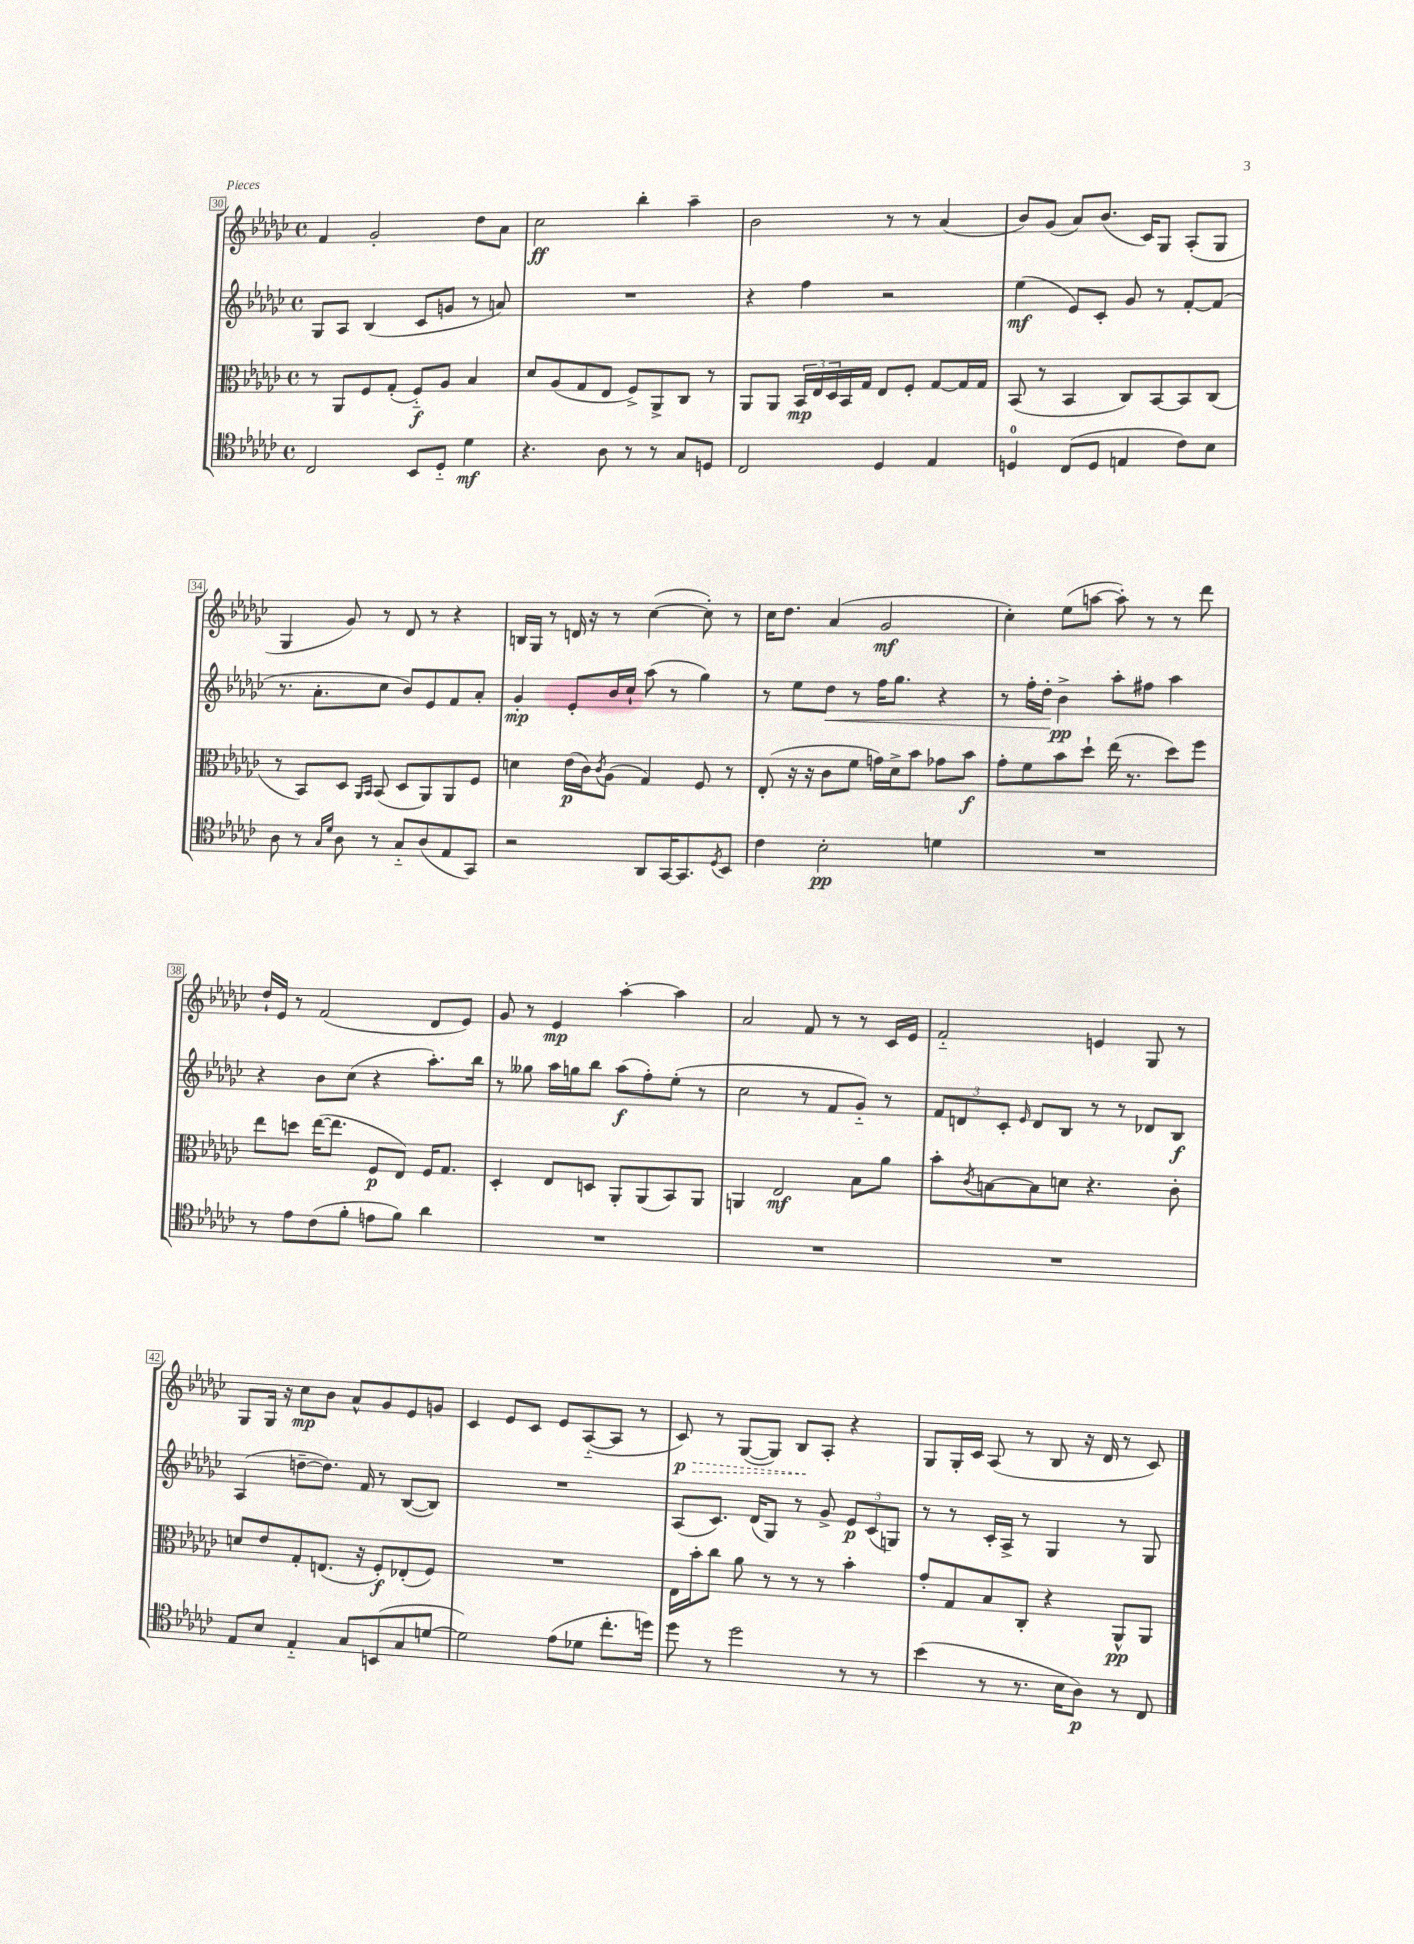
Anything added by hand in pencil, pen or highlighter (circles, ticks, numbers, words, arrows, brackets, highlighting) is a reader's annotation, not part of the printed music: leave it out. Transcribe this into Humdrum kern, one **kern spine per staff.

**kern	**dynam	**kern	**dynam	**kern	**dynam	**kern	**dynam
*part4	*part4	*part3	*part3	*part2	*part2	*part1	*part1
*staff4	*staff4	*staff3	*staff3	*staff2	*staff2	*staff1	*staff1
*clefC4	*	*clefC3	*	*clefG2	*	*clefG2	*
*k[b-e-a-d-g-c-]	*	*k[b-e-a-d-g-c-]	*	*k[b-e-a-d-g-c-]	*	*k[b-e-a-d-g-c-]	*
*M4/4	*	*M4/4	*	*M4/4	*	*M4/4	*
*met(c)	*	*met(c)	*	*met(c)	*	*met(c)	*
=30	=30	=30	=30	=30	=30	=30	=30
2C-/	.	8r	.	8G-/L	.	4f/	.
.	.	8AA-/L	.	8A-/J	.	.	.
.	.	8F/	.	(4B-/	.	2g-'/	.
.	.	(8G-'/J	.	.	.	.	.
8BB-/L	.	8F/L)	f	8c-/L	.	.	.
8D-/J	.	8A-/J	.	8gn/J	.	.	.
4d-\	mf	4B-/	.	8r	.	8dd-\L	.
.	.	.	.	8an/)	.	8a-\J	.
=31	=31	=31	=31	=31	=31	=31	=31
4.r	.	8d-/L	.	1r	.	2cc-\	ff
.	.	(8A-/	.	.	.	.	.
.	.	8G-/	.	.	.	.	.
8A-\	.	8E-/J	.	.	.	.	.
8r	.	8F^/L)	.	.	.	4bb-'\	.
8r	.	8AA-^/	.	.	.	.	.
8G-/L	.	8C-/J	.	.	.	4aa-~\	.
8Dn/J	.	8r	.	.	.	.	.
=32	=32	=32	=32	=32	=32	=32	=32
2C-/	.	8AA-/L	.	4r	.	2b-\	.
.	.	8AA-/J	.	.	.	.	.
.	.	24BB-/LL	mp	4ff\	.	.	.
.	.	24E-/	.	.	.	.	.
.	.	24D-/	.	.	.	.	.
.	.	16BB-/	.	.	.	.	.
.	.	16G-/JJ	.	.	.	.	.
4D-/	.	8E-/L	.	2r	.	8r	.
.	.	8F'/J	.	.	.	8r	.
4E-/	.	[8G-/L	.	.	.	(4a-/	.
.	.	16G-/L]	.	.	.	.	.
.	.	16G-/JJ	.	.	.	.	.
=33	=33	=33	=33	=33	=33	=33	=33
4Dn/	.	(8BB-/	.	(4ee-\	mf	8b-/L)	.
.	.	8r	.	.	.	(8g-/J	.
(8C-/L	.	4BB-/	.	8e-/L)	.	8a-/L)	.
8D/J	.	.	.	8c-'/J	.	(8.b-/J	.
4En/	.	8C-/L)	.	8g-/	.	.	.
.	.	.	.	.	.	16c-/KL)	.
.	.	[8BB-/	.	8r	.	8G-/J	.
8c-\L)	.	8BB-/]	.	[8f'/L	.	(8A-'/L	.
8B-\J	.	(8C-/J	.	(8f/J]	.	8G-/J	.
!!LO:LB:g=z
=34	=34	=34	=34	=34	=34	=34	=34
8A-\	.	8r	.	8.r	.	4G-/	.
8r	.	8BB-/L)	.	.	.	.	.
.	.	.	.	8.a-'\L	.	.	.
16qqG-/LL	.	.	.	.	.	.	.
16qqd-/JJ	.	.	.	.	.	.	.
8A-\	.	8D-/J	.	.	.	8g-/)	.
.	.	16qqAA-/LL	.	.	.	.	.
.	.	16qqBB-/JJ	.	.	.	.	.
8r	.	(8BB-/	.	8cc-\J	.	8r	.
8G-/L	.	8D-/L	.	8b-/L)	.	8d-/	.
(8A-/	.	8AA-/)	.	8e-/	.	8r	.
8E-/	.	8AA-/	.	8f/	.	4r	.
8GG-/J)	.	8F/J	.	8a-'/J	.	.	.
=35	=35	=35	=35	=35	=35	=35	=35
2r	.	4dn\	.	4g-'/	mp	16Bn/LL	.
.	.	.	.	.	.	16G-/JJ	.
.	.	.	.	.	.	8r	.
.	.	(16e-\LL	p	8e-'/L	.	16dn/	.
.	.	16c-\J)	.	.	.	16r	.
.	.	8qc-/	.	.	.	.	.
.	.	(8A-\J	.	16b-/L	.	8r	.
.	.	.	.	16cc-`/JJ	.	.	.
8AA-/L	.	4G-/)	.	(8aa-\	.	([4cc-\	.
[16GG-/K	.	.	.	8r	.	.	.
8.GG-/]	.	.	.	.	.	.	.
.	.	8F/	.	4gg-\)	.	8cc-'\])	.
8qD-/	.	.	.	.	.	.	.
8BB-/J	.	8r	.	.	.	8r	.
=36	=36	=36	=36	=36	=36	=36	=36
4c-\	.	(8E-'/	.	8r	.	16cc-\KL	.
.	.	.	.	.	.	8.dd-\J	.
.	.	16r	.	8ee-\L	.	.	.
.	.	16r	.	.	.	.	.
!	!	!	!	!	!LO:HP:b	!	!
2B-'\	pp	8c-\L	.	8dd-\J	<	(4a-/	.
.	.	8f\J	.	8r	.	.	.
.	.	16gn\LL)	.	16ff\KL	.	2g-/	mf
.	.	16d-^\J	.	8.gg-\J	.	.	.
.	.	8b-\J	.	.	.	.	.
4dn\	.	8g-X\L	.	4r	.	.	.
.	.	8b-\J	f	.	.	.	.
=37	=37	=37	=37	=37	=37	=37	=37
1r	.	8g-'\L	.	8r	.	4cc-'\)	.
.	.	8f\	.	16ff'\LL	.	.	.
.	.	.	.	16dd-'\JJ	.	.	.
.	.	8b-\	.	4b-^\	[ pp	(8ee-\L	.
.	.	8dd-`\J	.	.	.	[8aan\J	.
.	.	(16ee-\	.	8aa-'\L	.	8aa'\])	.
.	.	8.r	.	.	.	.	.
.	.	.	.	8ff#X\J	.	8r	.
.	.	8dd-\L)	.	4aa-\	.	8r	.
.	.	8ff\J	.	.	.	8ddd-\	.
!!LO:LB:g=z
=38	=38	=38	=38	=38	=38	=38	=38
8r	.	8ee-\L	.	4r	.	16dd-`/LL	.
.	.	.	.	.	.	16e-/JJ	.
8e-\L	.	8ddn\J	.	.	.	8r	.
(8c-\	.	([16ee-\KL	.	8b-\L	.	(2f/	.
.	.	8.ee-\J]	.	.	.	.	.
8f'\J	.	.	.	(8cc-\J	.	.	.
8en\L	.	8F/L	p	4r	.	.	.
8f\J)	.	8E-/J)	.	.	.	.	.
4a-\	.	16F/KL	.	8.aa-'\L)	.	8d-/L	.
.	.	8.G-/J	.	.	.	.	.
.	.	.	.	.	.	8e-/J)	.
.	.	.	.	16bb-\Jk	.	.	.
=39	=39	=39	=39	=39	=39	=39	=39
1r	.	4D-'/	.	8r	.	8g-/	.
.	.	.	.	8gg--X\	.	8r	.
.	.	8E-/L	.	16aa-\LL	.	4e-/	mp
.	.	.	.	16ggn\J	.	.	.
.	.	8Dn/J	.	8bb-\J	.	.	.
.	.	8AA-'/L	.	(8aa-\L	f	[4aa-'\	.
.	.	(8AA-/	.	8ff'\)	.	.	.
.	.	8BB-/)	.	(8ee-'\J	.	4aa-\]	.
.	.	8AA-/J	.	8r	.	.	.
=40	=40	=40	=40	=40	=40	=40	=40
1r	.	4AAn/	.	2cc-\	.	2a-/	.
.	.	2E-/	mf	.	.	.	.
.	.	.	.	8r	.	8f/	.
.	.	.	.	8f/L	.	8r	.
.	.	8B-\L	.	8g-/J)	.	8r	.
.	.	8a-\J	.	8r	.	16c-/LL	.
.	.	.	.	.	.	16e-/JJ	.
=41	=41	=41	=41	=41	=41	=41	=41
1r	.	8b-'\L	.	12f/L	.	2f/	.
.	.	.	.	12dn/	.	.	.
.	.	8qc-/	.	.	.	.	.
.	.	[8Bn\	.	.	.	.	.
.	.	.	.	12c-'/J	.	.	.
.	.	.	.	16qqe-/	.	.	.
.	.	8B\]	.	8d/L	.	.	.
.	.	8dn\J	.	8B-/J	.	.	.
.	.	4.r	.	8r	.	4en/	.
.	.	.	.	8r	.	.	.
.	.	.	.	8d-X/L	.	8G-/	.
.	.	8c-'\	.	8B-/J	f	8r	.
!!LO:LB:g=z
=42	=42	=42	=42	=42	=42	=42	=42
8E-/L	.	8dn/L	.	(4A-/	.	8G-/L	.
8B-/J	.	8e-/	.	.	.	16G-/Jk	.
.	.	.	.	.	.	16r	.
4E-/	.	8G-'/	.	[8ddn~\L	.	8cc-\L	mp
.	.	(8.En/J	.	8.dd\J])	.	8b-\J	.
8G-/L	.	.	.	.	.	8a-^^/L	.
.	.	16r	.	16f/	.	.	.
(8BBn/	.	8F'/L)	f	8r	.	8g-/	.
8G-/	.	(8E-X'/	.	([8B-/L	.	8e-/	.
[8dn/J	.	8F/J)	.	8B-/J])	.	8gn/J	.
=43	=43	=43	=43	=43	=43	=43	=43
2d\])	.	1r	.	1r	.	4c-/	.
.	.	.	.	.	.	8e-/L	.
.	.	.	.	.	.	8c-/J	.
(8e-\L	.	.	.	.	.	8e-/L	.
8d-X\J	.	.	.	.	.	([8A-/	.
8.cc-'\L	.	.	.	.	.	8A-/J]	.
.	.	.	.	.	.	8r	.
16ddn\Jk)	.	.	.	.	.	.	.
=44	=44	=44	=44	=44	=44	=44	=44
!	!	!	!	!	!	!	!LO:HP:b
8dd-\	.	16E-\LL	.	(8A-/L	.	8c-/)	> p
.	.	16b-'\J	.	.	.	.	.
8r	.	8cc-\J	.	8.c-/J)	.	8r	.
2dd-\	.	8a-\	.	.	.	([8G-/L	.
.	.	.	.	(16d-/KL	.	.	.
.	.	8r	.	8G-/J)	.	8G-/J])	.
.	.	8r	.	8r	.	8B-/L	.
.	.	8r	.	8g-^/	.	8A-'/J	]
8r	.	4b-'\	.	12e-/L	p	4r	.
.	.	.	.	(12c-/	.	.	.
8r	.	.	.	.	.	.	.
.	.	.	.	12Gn/J)	.	.	.
=45	=45	=45	=45	=45	=45	=45	=45
(4b-\	.	8g-'/L	.	8r	.	8G-/L	.
.	.	8G-/	.	8r	.	16G-'/L	.
.	.	.	.	.	.	16c-/JJ	.
8r	.	8B-/	.	16c-'/LL	.	(8A-/	.
.	.	.	.	16A-^/JJ	.	.	.
8.r	.	8C-'/J	.	8r	.	8r	.
.	.	4r	.	4G-/	.	8B-/	.
16B-\KL	.	.	.	.	.	.	.
8A-\J)	p	.	.	.	.	16r	.
.	.	.	.	.	.	16d-/	.
8r	.	8AA-^^/L	pp	8r	.	8r	.
8C-/	.	8AA-/J	.	8G-/	.	8c-/)	.
==	==	==	==	==	==	==	==
*-	*-	*-	*-	*-	*-	*-	*-
